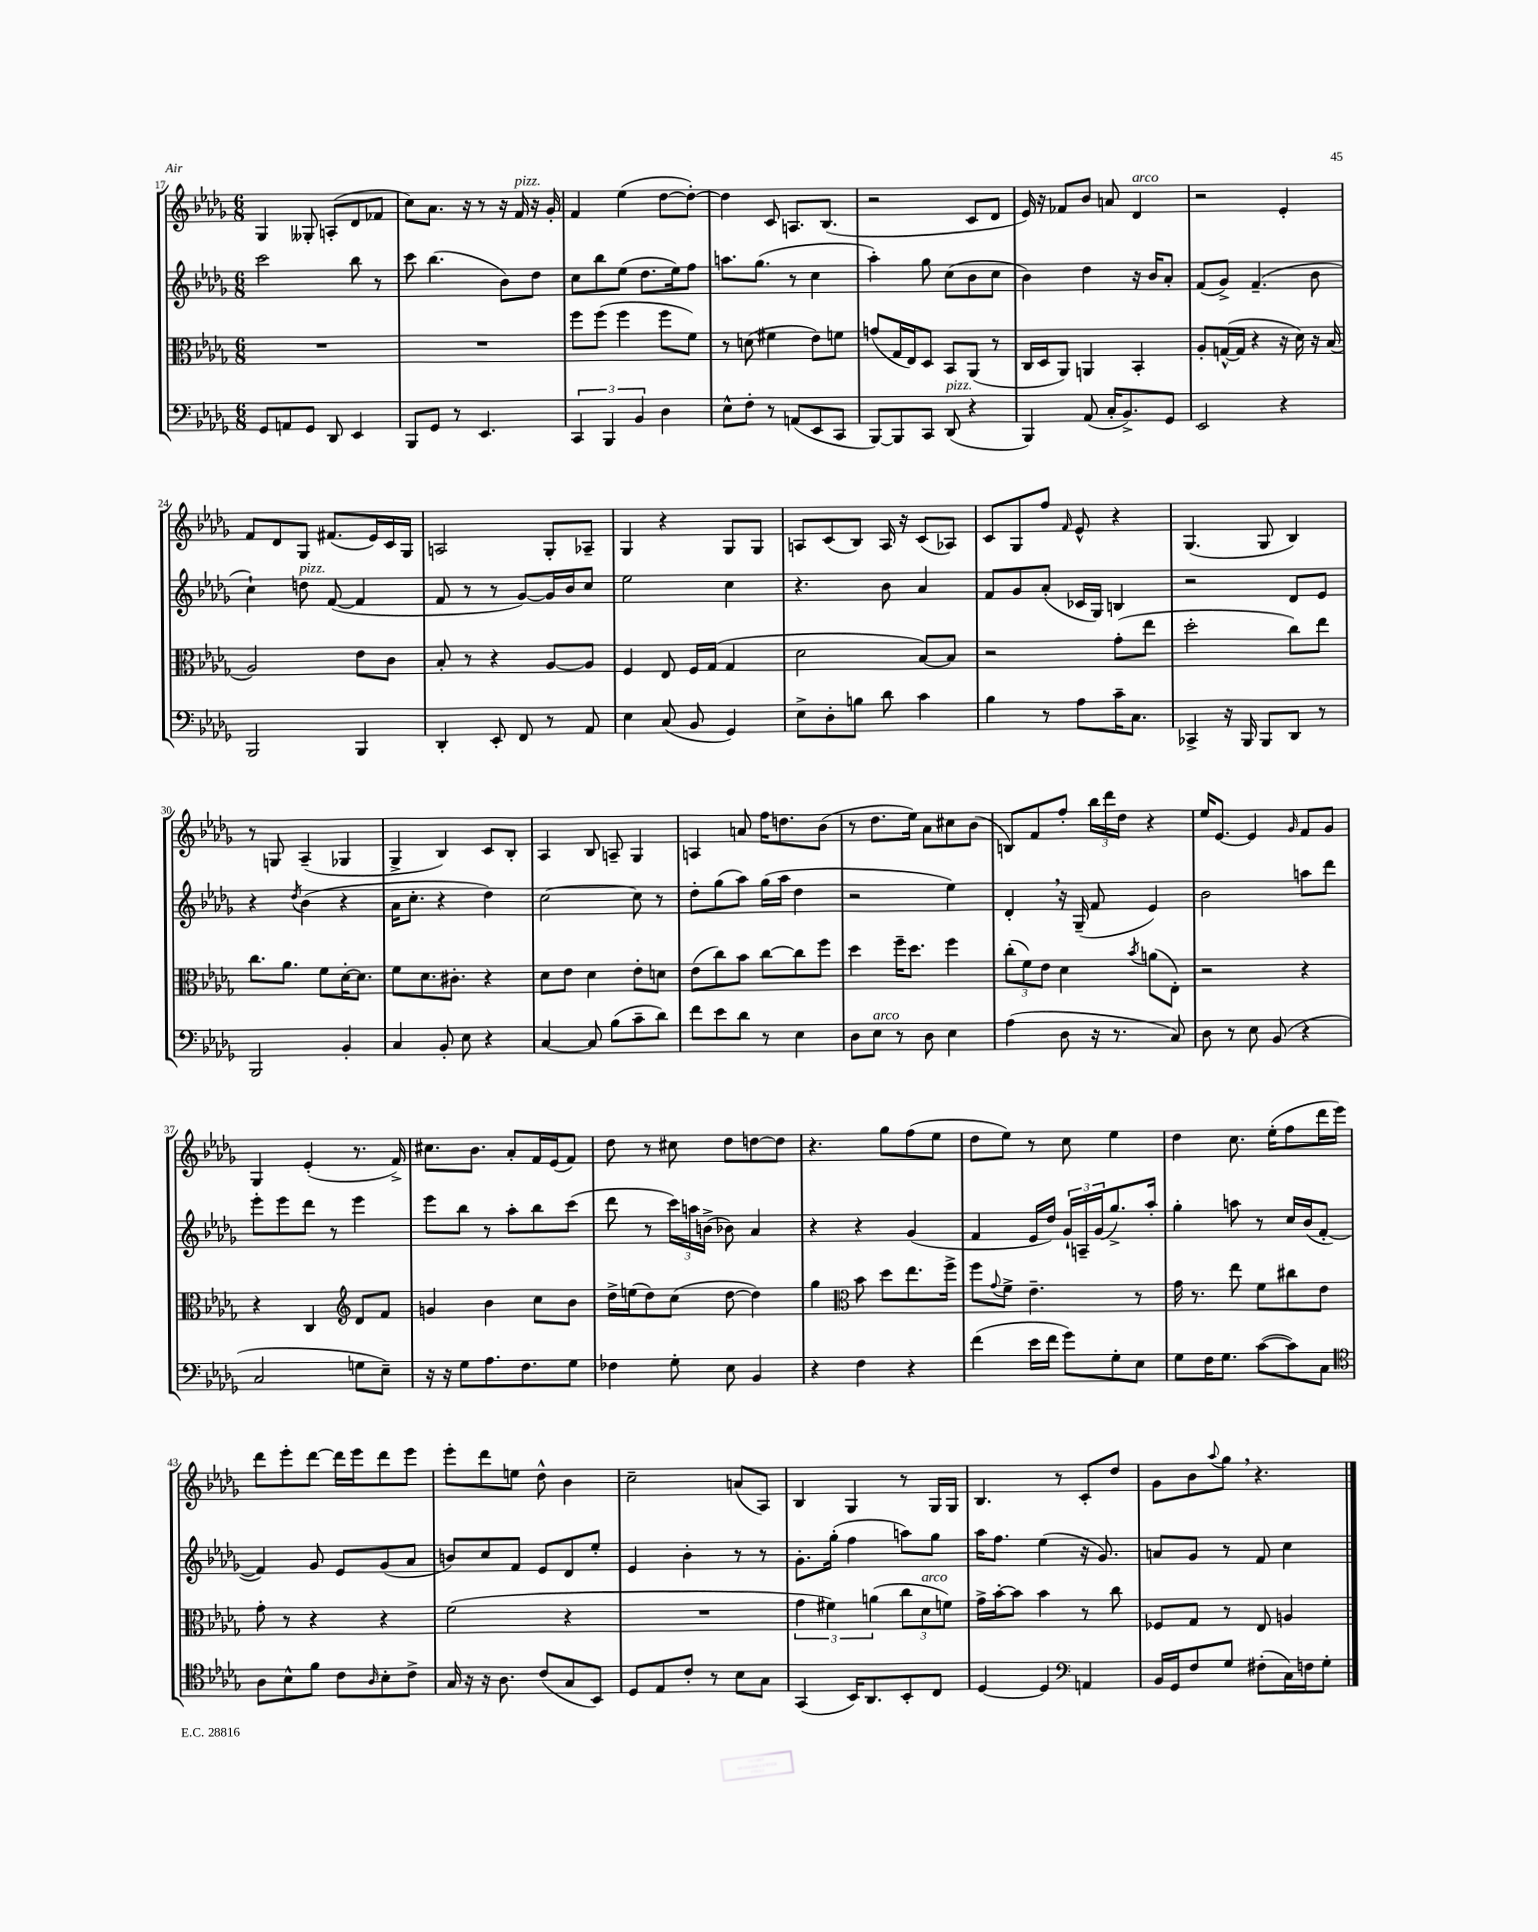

**kern	**kern	**kern	**kern
*staff4	*staff3	*staff2	*staff1
*clefF4	*clefC3	*clefG2	*clefG2
*k[b-e-a-d-g-]	*k[b-e-a-d-g-]	*k[b-e-a-d-g-]	*k[b-e-a-d-g-]
*M6/8	*M6/8	*M6/8	*M6/8
8GG-/L	2.r	2ccc\	4G-/
8AA/	.	.	.
8GG-/J	.	.	8G--'/
8DD-/	.	.	(8A'/L
4EE-/	.	8bb-\	8d-/
.	.	8r	8f-/J
=	=	=	=
8BBB-/L	2.r	8ccc\	8cc\L)
8GG-/J	.	(4.bb-\	8.a-\J
8r	.	.	.
.	.	.	16r
4.EE-/	.	.	8r
.	.	8b-\L)	16r
.	.	.	16f/
.	.	8dd-\J	16r
.	.	.	16g-'/
=	=	=	=
6CC/	8ff\L	8cc\L	4f/
.	(8ff\J	8bb-\	.
6BBB-/	.	.	.
.	4ff\	(8ee-\J	(4ee-\
6BB-/	.	.	.
.	.	8.dd-\L	.
4D-\	8ff\L	.	[8dd-\L
.	.	16ee-\k)	.
.	8f\J)	8ff\J	8dd-'\_J)
=	=	=	=
8E-^^\L	8r	8.aa\L	4dd-\]
8F'\J	(8d\	.	.
.	.	(8.gg-\J	.
8r	4f#\	.	8c/
(8AA/L	.	8r	8.A/L
8EE-/	8e-\L)	4cc\	.
.	.	.	(8.B-/J
8CC/J	8f\J	.	.
=	=	=	=
[8BBB-/L)	(8g/L	4aa-'\)	2r
8BBB-/]	16G-/L	.	.
.	16E-/J)	.	.
8CC/J	8D-/J	8gg-\	.
(8DD-/	8BB-/L	(8cc\L	.
4r	(8AA-/J	8b-\	8c/L
.	8r	8cc\J	8d-/J
=	=	=	=
4BBB-/)	16C/LL	4b-\)	16e-/)
.	16D-/J	.	16r
.	8AA-/J)	.	8f-/L
(8AA-/	4AA/	4dd-\	8b-/J
16C'/LK	.	.	8a/
8.BB-^/)	.	.	.
.	4BB-'/	16r	4d-/
.	.	16b-/LK	.
8GG-/J	.	8a-'/J	.
=	=	=	=
2EE-/	8A-'/L	(8f/L	2r
.	([16G^^/L	8g-^/J)	.
.	16G/]JJ	.	.
.	4r	(4.f~/	.
4r	16r	.	4e-'/
.	16d-\)	.	.
.	16r	8b-\	.
.	(16B-/	.	.
=	=	=	=
2BBB-/	2A-/)	4cc`\)	8f/L
.	.	.	8d-/
.	.	8dd\	8G-/J
.	.	([8f/	(8.f#/L
4BBB-/	8e-\L	4f/]	.
.	.	.	16e-/L)
.	8c\J	.	16c/
.	.	.	16G-/JJ
=	=	=	=
4DD-'/	8B-'/	8f/	2A/
.	8r	8r	.
8EE-'/	4r	8r	.
8FF/	.	[8g-/L)	.
8r	[8A-/L	16g-/]L	8G-'/L
.	.	16b-/J	.
8AA-/	8A-/]J	8cc/J	8A-~/J
=	=	=	=
4E-\	4F/	2ee-\	4G-/
(8C/	8E-/	.	4r
8BB-/	16F/LL	.	.
.	(16G-/JJ	.	.
4GG-/)	4G-/	4cc\	8G-/L
.	.	.	8G-/J
=	=	=	=
8E-^\L	2d-\	4.r	8A/L
8D-'\	.	.	(8c/
8B\J	.	.	8B-/J)
8d-\	.	8b-\	16A/
.	.	.	16r
4c\	[8B-/L)	4a-/	(8c/L
.	8B-/]J	.	8A-/J)
=	=	=	=
4B-\	2r	8f/L	8c/L
.	.	8g-/	8G-/
8r	.	(8a-'/J	8ff/J
.	.	.	16qqf/
8A-\L	.	16c-/LL	8e-^^/
.	.	16G-/JJ)	.
16c~\K	(8g-'\L	4B/	4r
8.C\J	.	.	.
.	8ee-\J	.	.
=	=	=	=
4CC-^/	2dd-'\	2r	(4.G-/
16r	.	.	.
16BBB-/	.	.	.
8BBB-/L	.	.	8G-/
8DD-/J	8cc\L)	8d-/L	4B-/)
8r	8ee-\J	8e-/J	.
=	=	=	=
2BBB-/	8.cc\L	4r	8r
.	.	.	8G/
.	8.a-\J	.	.
.	.	8qdd-/	.
.	.	(4b-\	(4A-~/
.	8f\L	.	.
4BB-'/	[16d-'\K	4r	4G-/
.	8.d-\]J	.	.
=	=	=	=
4C/	8f\L	16a-\LK	4G-^/
.	.	8.cc'\J	.
.	8.d-\	.	.
8BB-'/	.	4r	4B-/)
.	8.c#'\J	.	.
8E-\	.	.	.
4r	4r	4dd-\)	8c/L
.	.	.	8B-'/J
=	=	=	=
[4C/	8d-\L	[2cc\	4A-/
.	8e-\J	.	.
8C/]	4d-\	.	8B-/
(8B-\L	.	.	8A~/
8c~\	8e-'\L	8cc\]	4G-/
8d-\J)	8d\J	8r	.
=	=	=	=
8f\L	(8e-\L	8dd-'\L	4A/
8e-\	8cc\)	(8gg-\	.
8d-\J	8b-\J	8aa-\J)	8a/
8r	[8cc\L	(16gg-\LL	16ff\LK
.	.	16aa-\JJ	8.dd\
4E-\	8cc\]	4dd-\	.
.	8ff\J	.	(8b-\J
=	=	=	=
8D-\L	4dd-\	2r	8r
8E-\J	.	.	8.dd-\L
8r	16ff~\LK	.	.
.	8.dd-\J	.	16ee-\Jk)
8D-\	.	.	8a-\L
4E-\	4ff\	4ee-\)	8cc#\
.	.	.	(8b-\J
=	=	=	=
(4A-\	(12cc'\L	4d-'/	8B/L)
.	12f\)	.	.
.	.	.	8f/
.	12e-\J	.	.
8D-\	4d-\	16r	8ff'/J
.	.	(16G-~/	.
16r	.	8f/	24bb-\LL
.	.	.	24ddd-\
8.r	.	.	.
.	.	.	24dd-\JJ
.	8qb-/	.	.
.	(8a\L	4e-/)	4r
8C/)	8E-'\J)	.	.
=	=	=	=
8D-\	2r	2b-\	16ee-/LK
.	.	.	[8.e-/J
8r	.	.	.
8E-\	.	.	4e-/]
(8BB-/	.	.	.
.	.	.	16qqg-/
4r	4r	8aa\L	8f/L
.	.	8ddd-\J	8g-/J
=	=	=	=
2C/	4r	8eee-'\L	4G-/
.	.	8eee-\	.
.	4C/	8ddd-\J	(4e-'/
.	.	8r	.
*	*clefG2	*	*
8G\L	8d-/L	4eee-\	8.r
8E-~\J)	8f/J	.	.
.	.	.	16f^/)
=	=	=	=
16r	4g/	8eee-\L	8.cc#\L
16r	.	.	.
8G-\L	.	8bb-\J	.
.	.	.	8.b-\J
8.A-\	4b-\	8r	.
.	.	8aa-'\L	8a-'/L
8.F\	.	.	.
.	8cc\L	8bb-\	16f/L
.	.	.	(16e-/J
8G-\J	8b-\J	(8ccc\J	8f/J)
=	=	=	=
4F-\	16dd-^\LL	8ddd-\	8dd-\
.	(16ee\J	.	.
.	8dd-\)	8r	8r
8G-'\	(8cc\J	24ccc\LL)	8cc#\
.	.	24aa\	.
.	.	(24b^\JJ	.
8E-\	[8dd-\	8b-\)	8dd-\L
4BB-/	4dd-\])	4a-/	[8dd\
.	.	.	8dd\]J
=	=	=	=
4r	4gg-\	4r	4.r
*	*clefC3	*	*
4F\	8b-\	4r	.
.	8dd-\L	.	8gg-\L
4r	8.ee-\	(4g-/	(8ff\
.	.	.	8ee-\J
.	16ff^\Jk	.	.
=	=	=	=
(4f\	8ff\L	4f/	8dd-\L
.	8qqg-/	.	.
.	8f^\J	.	8ee-\J)
16e-\LL	4.e-~\	16e-/LL	8r
16f\JJ	.	16dd-/JJ)	.
8g-\L)	.	24g-`/LL	8cc\
.	.	24A~/	.
.	.	(24g-/J	.
8G-'\	.	8.gg-^/)	4ee-\
8E-\J	8r	.	.
.	.	16aa-'/Jk	.
=	=	=	=
8G-\L	16g-\	4gg-'\	4dd-\
.	8.r	.	.
16F\K	.	.	.
8.G-\J	.	.	.
.	8ee-\	8aa\	8.cc\
([8c\L	8f\L	8r	.
.	.	.	(16ee-'\LK
8c\])	8cc#\	16cc/LL	8ff\
.	.	(16b-/J	.
8C\J	8e-\J	[8f'/J	16ddd-\L
.	.	.	16eee-\JJ)
=	=	=	=
*clefC4	*	*	*
8A-\L	8g-'\	4f/])	8ddd-\L
8B-^^\	8r	.	8eee-'\
8f\J	4r	8g-/	[8ddd-\J
8c\L	.	8e-/L	16ddd-\]LL
.	.	.	16eee-\J
16qqA-/	.	.	.
8B-'\	4r	(8g-/	8ddd-\
8c^\J	.	8a-/J	8eee-\J
=	=	=	=
16G-/	(2f\	8b/L)	8eee-'\L
16r	.	.	.
16r	.	8cc/	8ddd-\
8.A-\	.	.	.
.	.	8f/J	8ee\J
(8c/L	.	8e-/L	8dd-^^\
8G-/	4r	8d-/	4b-\
8BB-/J)	.	8ee-'/J	.
=	=	=	=
8D-/L	2.r	4e-/	2cc~\
8E-/	.	.	.
8c'/J	.	4b-'\	.
8r	.	.	.
8B-\L	.	8r	(8a/L
8G-\J	.	8r	8A-/J)
=	=	=	=
(4GG-/	6g-\	8.g-'\L	4B-/
.	6f#\)	.	.
.	.	(16gg-'\Jk	.
16BB-/LK)	.	4ff\	4G-/
8.AA-/	.	.	.
.	(6a\	.	.
8BB-'/	12cc\L	8aa\L)	8r
.	12d-\	.	.
8C/J	.	8gg-\J	16G-/LL
.	12f\J)	.	.
.	.	.	16G-/JJ
=	=	=	=
[4D-/	16g-^\LL	16aa-\LK	4.B-/
.	[16b-'\J	8.ff\J	.
.	8b-\]J	.	.
4D-/]	4b-\	(4ee-\	.
.	.	.	8r
*clefF4	*	*	*
4AA/	8r	16r	8c'/L
.	.	8.g-/)	.
.	8cc\	.	8dd-/J
=	=	=	=
16BB-/LL	8F-/L	8a/L	8g-\L
16GG-/J	.	.	.
8F/	8G-/J	8g-/J	8b-\
.	.	.	8qqaa-/
8G-/J	8r	8r	8gg-\J
(8F#'\L	8E-/	8f/	4.r
16C\L)	4A/	4cc\	.
16F\J	.	.	.
8G-'\J	.	.	.
==	==	==	==
*-	*-	*-	*-
